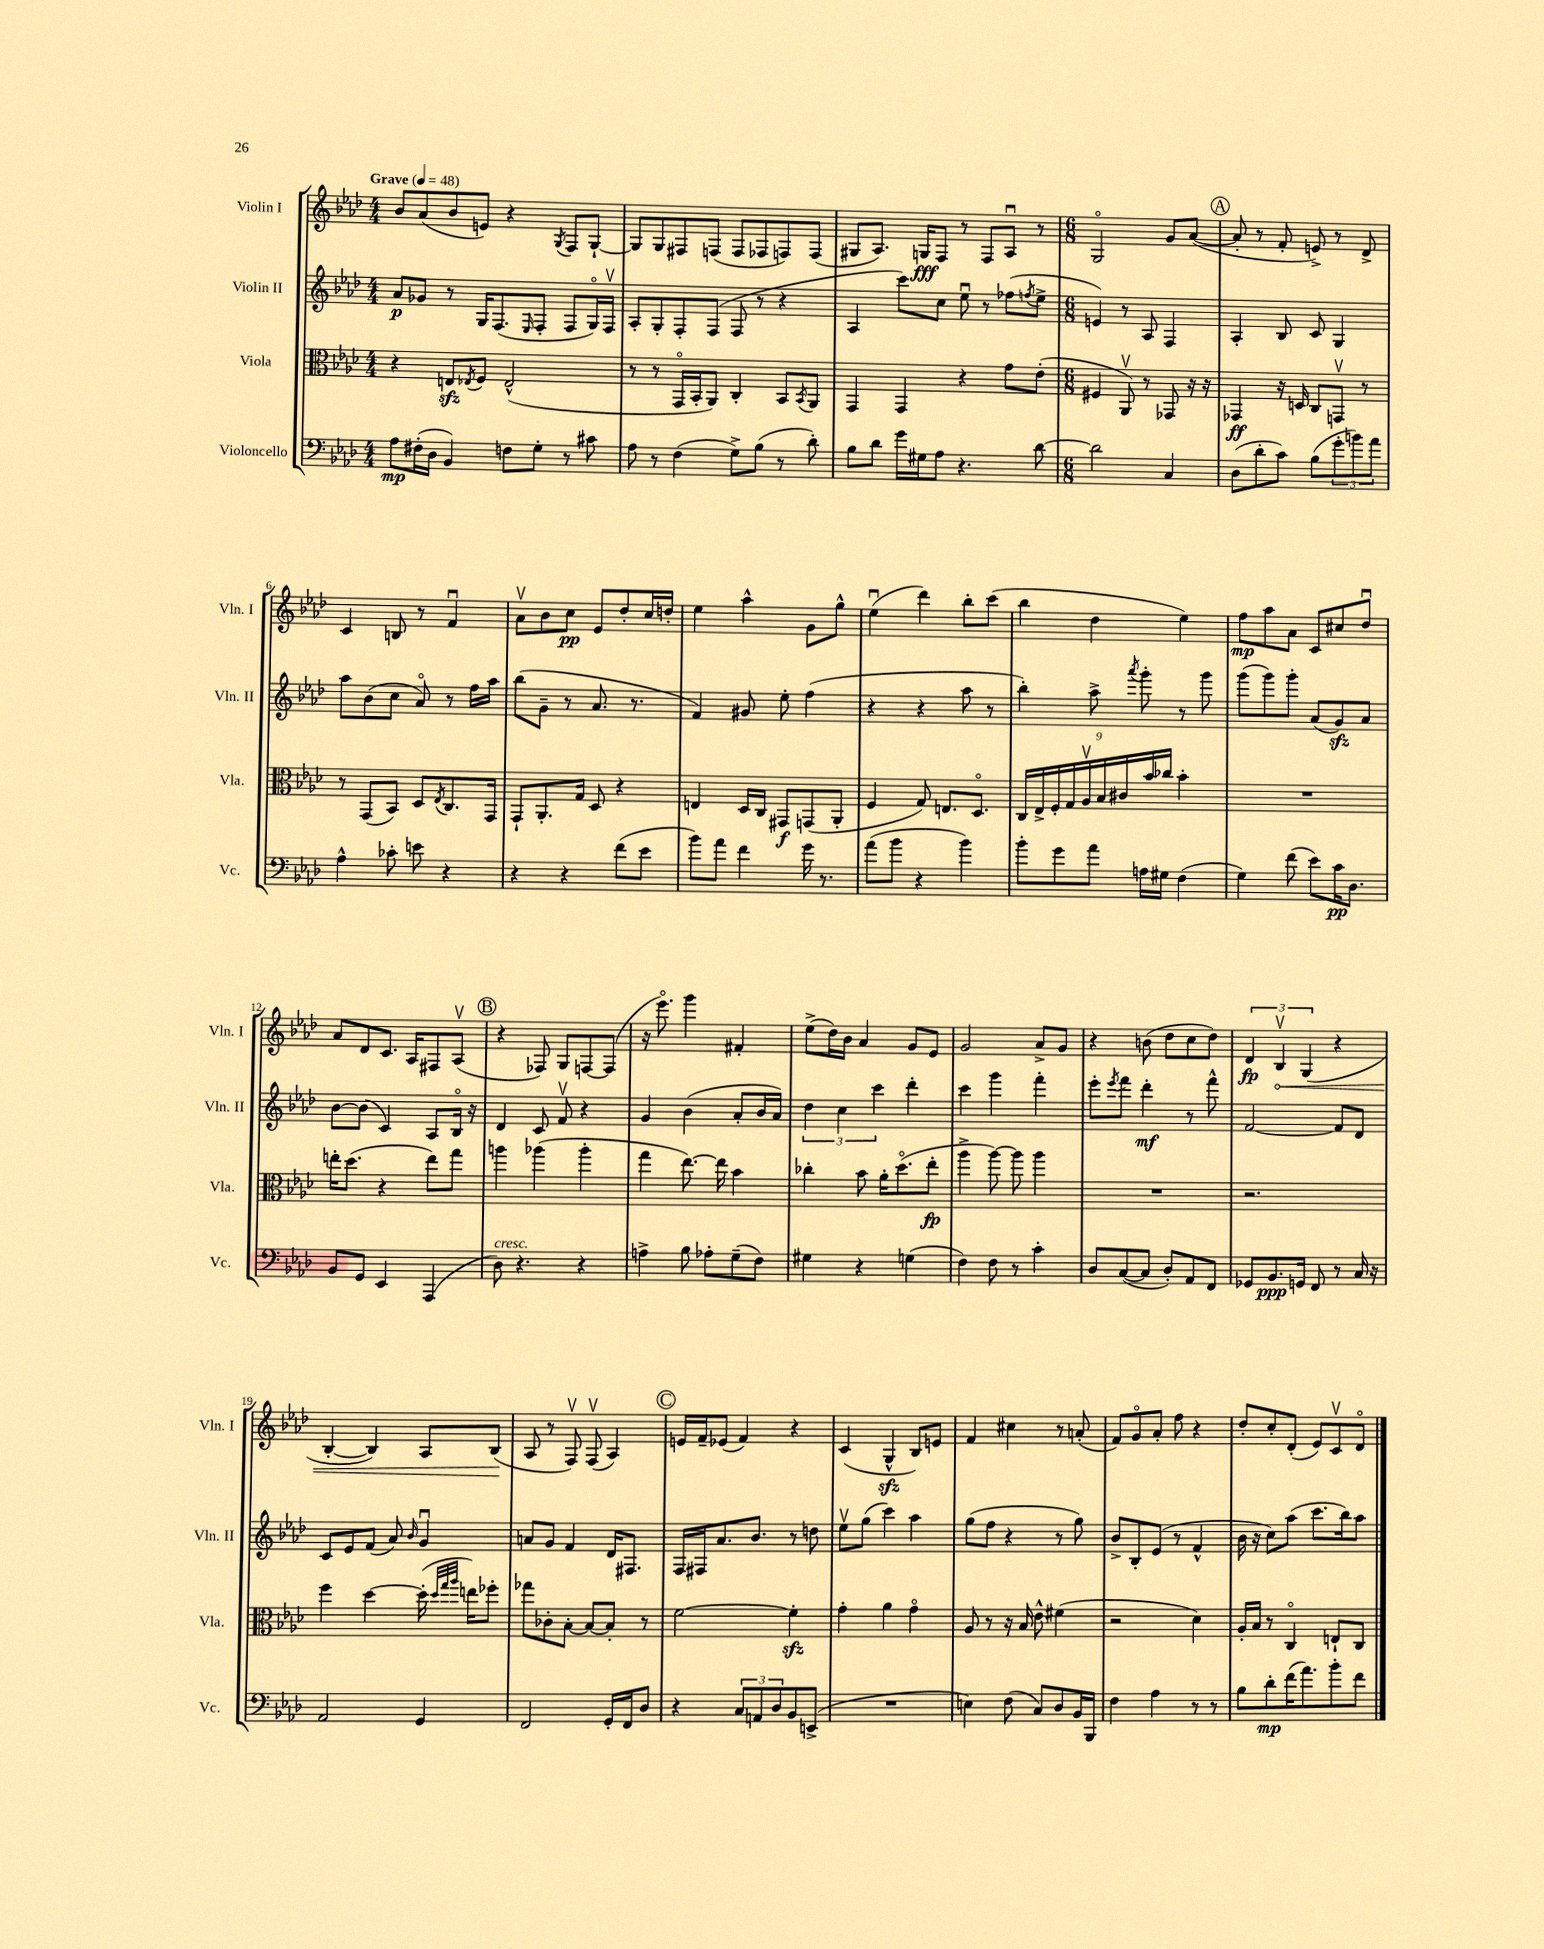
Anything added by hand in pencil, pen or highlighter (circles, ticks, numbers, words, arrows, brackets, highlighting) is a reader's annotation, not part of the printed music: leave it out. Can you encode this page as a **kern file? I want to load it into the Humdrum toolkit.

**kern	**dynam	**kern	**dynam	**kern	**dynam	**kern	**dynam
*part4	*part4	*part3	*part3	*part2	*part2	*part1	*part1
*staff4	*staff4	*staff3	*staff3	*staff2	*staff2	*staff1	*staff1
*I"Violoncello	*	*I"Viola	*	*I"Violin II	*	*I"Violin I	*
*I'Vc.	*	*I'Vla.	*	*I'Vln. II	*	*I'Vln. I	*
*clefF4	*	*clefC3	*	*clefG2	*	*clefG2	*
*k[b-e-a-d-]	*	*k[b-e-a-d-]	*	*k[b-e-a-d-]	*	*k[b-e-a-d-]	*
*M4/4	*	*M4/4	*	*M4/4	*	*M4/4	*
*MM48	*	*MM48	*	*MM48	*	*MM48	*
=1	=1	=1	=1	=1	=1	=1	=1
!	!	!	!	!	!	!LO:TX:a:B:t=Grave	!
8A-\L	mp	4r	.	8a-/L	p	8b-/L	.
(16F#X'\L	.	.	.	8g-X/J	.	(8a-/	.
16D-\JJ	.	.	.	.	.	.	.
4BB-/)	.	8Enzz/L	.	8r	.	8b-/	.
.	.	8qE-X/	.	.	.	.	.
.	.	8F/J	.	16G/KL	.	8en/J)	.
.	.	.	.	(8.F/	.	.	.
8Fn\L	.	(2E-^^/	.	.	.	4r	.
.	.	.	.	16qqE-/	.	.	.
8G'\J	.	.	.	8F'/J	.	.	.
.	.	.	.	.	.	8qG/	.
8r	.	.	.	8F/L	.	8F/L	.
8c#X\	.	.	.	16G/L)	.	[8G`/J	.
.	.	.	.	16Fv/JJ	.	.	.
=2	=2	=2	=2	=2	=2	=2	=2
8A-\	.	8r	.	8A-'/L	.	8G/L]	.
8r	.	8r	.	8G'/	.	8G/	.
(4F\	.	16GG/LL	.	8F'/	.	8F#X/	.
.	.	16BB-'/J	.	.	.	.	.
.	.	8AA-/J)	.	(8F/J	.	(8Fn/J	.
8G^\L)	.	4C'/	.	8F/	.	8F/L	.
(8B-\J	.	.	.	8r	.	8F-X/	.
8r	.	8BB-/L	.	4r	.	8Fn/)	.
.	.	8qBB-/	.	.	.	.	.
8d-'\)	.	8AA-/J	.	.	.	(8F/J	.
=3	=3	=3	=3	=3	=3	=3	=3
8B-\L	.	4GG/	.	4A-/	.	8G#X/L	.
8d-\J	.	.	.	.	.	8.A-/J)	.
16g\LL	.	4GG/	.	8ccc\L)	.	.	.
16G#X\J	.	.	.	.	.	16Gn/KL	fff
8A-\J	.	.	.	8cc\J	.	8F/J	.
4.r	.	4r	.	8ee-u\	.	8r	.
.	.	.	.	8r	.	8F/L	.
.	.	8g\L	.	(8ff-X\L	.	8A-u/J	.
.	.	.	.	8qffn/	.	.	.
[8d-\	.	(8e-'\J	.	8ee-^\J	.	8r	.
=4	=4	=4	=4	=4	=4	=4	=4
*M6/8	*	*M6/8	*	*M6/8	*	*M6/8	*
2d-\]	.	4F#X/	.	4en/)	.	2G/	.
.	.	8AA-v/)	.	8r	.	.	.
.	.	8r	.	8A-/	.	.	.
4C/	.	8GG-X/	.	4F/	.	8g/L	.
.	.	16r	.	.	.	([8a-/J	.
.	.	16r	.	.	.	.	.
!!LO:REH:place=s1:t=A
=5	=5	=5	=5	=5	=5	=5	=5
(8D-\L	.	4GG-X/	ff	4A-'/	.	8a-'/]	.
8d-'\	.	.	.	.	.	8r	.
8c\J)	.	16r	.	8B-/	.	8f'/	.
.	.	16Dn/	.	.	.	.	.
(8B-\L	.	8C/L	.	8c/	.	8en^/)	.
12g'\	.	8GGnv/J	.	4G/	.	8r	.
12bn\)	.	.	.	.	.	.	.
.	.	8r	.	.	.	8d-^/	.
12a-\J	.	.	.	.	.	.	.
!!LO:LB:g=z
=6	=6	=6	=6	=6	=6	=6	=6
4A-^^\	.	8r	.	8aa-\L	.	4c/	.
.	.	(8GG/L	.	(8b-\	.	.	.
8c-X'\	.	8BB-/J)	.	8cc\J	.	8Bn/	.
8en\	.	8D-/L	.	8a-/)	.	8r	.
.	.	8qE-/	.	.	.	.	.
4r	.	8.C/	.	8r	.	4fu/	.
.	.	.	.	16ff\LL	.	.	.
.	.	16GG/Jk	.	16aa-\JJ	.	.	.
=7	=7	=7	=7	=7	=7	=7	=7
4r	.	8GG`/L	.	(8bb-\L	.	8a-v\L	.
.	.	8.AA-'/	.	8g~\J	.	8b-\	.
4r	.	.	.	8r	.	8cc\J	pp
.	.	16G/Jk	.	.	.	.	.
.	.	8D-/	.	8.a-/	.	8e-/L	.
(8f\L	.	4r	.	.	.	8dd-'/	.
.	.	.	.	8.r	.	.	.
8e-\J	.	.	.	.	.	16cc/L	.
.	.	.	.	.	.	16ddn'/JJ	.
=8	=8	=8	=8	=8	=8	=8	=8
8b-\L)	.	4En/	.	4f/)	.	4ee-\	.
8a-\J	.	.	.	.	.	.	.
4f\	.	16D-/LL	.	8g#X/	.	4aa-^^\	.
.	.	16C/JJ	.	.	.	.	.
.	.	8GG#X/L	f	8ee-'\	.	.	.
16g\	.	(8GGn/	.	(4ff\	.	8g\L	.
8.r	.	.	.	.	.	.	.
.	.	8AA-'/J	.	.	.	8gg^^\J	.
=9	=9	=9	=9	=9	=9	=9	=9
(8a-\L	.	4F/	.	4r	.	(4ee-u\	.
8b-\J	.	.	.	.	.	.	.
4r	.	8G/)	.	4r	.	4ddd-\)	.
.	.	8.En/L	.	.	.	.	.
4b-\)	.	.	.	8aa-\	.	8bb-'\L	.
.	.	8.D-/J	.	.	.	.	.
.	.	.	.	8r	.	(8ccc\J	.
=10	=10	=10	=10	=10	=10	=10	=10
8b-'\L	.	18C/LL	.	4bb-'\)	.	4bb-\	.
.	.	18E-^/	.	.	.	.	.
.	.	18F'/	.	.	.	.	.
8g\	.	.	.	.	.	.	.
.	.	18G/	.	.	.	.	.
.	.	18A-v/	.	.	.	.	.
8a-\J	.	.	.	8aa-^\	.	4dd-\	.
.	.	18B-/	.	.	.	.	.
.	.	18c#X/	.	.	.	.	.
.	.	.	.	8qaaa-/	.	.	.
16An\LL	.	.	.	8ggg'\	.	.	.
.	.	18b-/	.	.	.	.	.
16G#X\JJ	.	.	.	.	.	.	.
.	.	18cc-X/JJ	.	.	.	.	.
(4F\	.	4b-'\	.	8r	.	4ee-\)	.
.	.	.	.	8ggg\	.	.	.
=11	=11	=11	=11	=11	=11	=11	=11
4G\)	.	2.r	.	(8ggg\L	.	8ff\L	mp
.	.	.	.	8ggg\)	.	8aa-\	.
(8f\	.	.	.	8ggg'\J	.	8a-\J	.
8e-\L)	.	.	.	(8a-/L	.	8c/L	.
16c\K	pp	.	.	8gzz/)	.	8cc#X/	.
8.D-\J	.	.	.	.	.	.	.
.	.	.	.	8a-/J	.	8dd-u/J	.
!!LO:LB:g=z
=12	=12	=12	=12	=12	=12	=12	=12
8BB-/L	.	16een'\KL	.	[8b-\L	.	8a-/L	.
.	.	(8.dd-\J	.	.	.	.	.
8GG/J	.	.	.	(8b-\J]	.	8d-/	.
4EE-/	.	4r	.	4c/)	.	8.c/J	.
.	.	.	.	.	.	16A-/KL	.
(4AAA-/	.	8ee\L)	.	8A-/L	.	8F#X/	.
.	.	8gg\J	.	16B-/Jk	.	(8A-v/J	.
.	.	.	.	16r	.	.	.
!!LO:REH:place=s1:t=B
=13	=13	=13	=13	=13	=13	=13	=13
!LO:TX:a:i:t=cresc.	!	!	!	!	!	!	!
8D-\)	.	4aan\	.	4d-/	.	4r	.
4.r	.	.	.	.	.	.	.
.	.	(4aa-X\	.	8c/	.	8F-X/)	.
.	.	.	.	8fv/	.	8G/L	.
4r	.	4aa-'\	.	4r	.	[8Fn/	.
.	.	.	.	.	.	(8F/J]	.
=14	=14	=14	=14	=14	=14	=14	=14
4An^\	.	4gg\	.	4g/	.	16r	.
.	.	.	.	.	.	8.eee-\)	.
8B-\	.	[8.ee-\)	.	(4b-\	.	4ggg\	.
8A-X'\L	.	.	.	.	.	.	.
.	.	16ee-\]	.	.	.	.	.
(8G~\	.	4b-\	.	8a-'/L	.	4f#X'/	.
8F\J)	.	.	.	16b-/L	.	.	.
.	.	.	.	16a-/JJ)	.	.	.
=15	=15	=15	=15	=15	=15	=15	=15
4G#X\	.	4cc-X'\	.	6dd-\	.	(8ee-^\L	.
.	.	.	.	.	.	16dd-\L)	.
.	.	.	.	6cc\	.	.	.
.	.	.	.	.	.	16b-\JJ	.
4r	.	8b-\	.	.	.	4a-/	.
.	.	.	.	6ccc\	.	.	.
.	.	16a-'\KL	.	.	.	.	.
.	.	(8.dd-\	.	.	.	.	.
(4Gn\	.	.	.	4ddd-'\	.	8g/L	.
.	.	8ee-'\J	fp	.	.	8e-/J	.
=16	=16	=16	=16	=16	=16	=16	=16
4F\)	.	4aa-^\	.	4ccc\	.	2g/	.
8F\	.	[8aa-\)	.	4ggg\	.	.	.
8r	.	8aa-\]	.	.	.	.	.
4c'\	.	4aa-\	.	4fff'\	.	8a-^/L	.
.	.	.	.	.	.	8g/J	.
=17	=17	=17	=17	=17	=17	=17	=17
8D-/L	.	2.r	.	8eee-'\L	.	4r	.
.	.	.	.	8qeee-/	.	.	.
([8C/	.	.	.	8fff\J	.	.	.
8C/J]	.	.	.	4ddd-'\	mf	(8bn\	.
8D-'/L)	.	.	.	.	.	8dd-\L	.
8AA-/	.	.	.	8r	.	8cc\	.
8FF/J	.	.	.	8fff^^\	.	8dd-\J)	.
=18	=18	=18	=18	=18	=18	=18	=18
8GG-X/L	.	2.r	.	[2f/	.	6d-/	fp
8.BB-/	ppp	.	.	.	.	.	.
!	!	!	!	!	!	!	!LO:HP:b
.	.	.	.	.	.	6B-v/	<
16GGn/Jk	.	.	.	.	.	.	.
.	.	.	.	.	.	(6G/	.
8FF/	.	.	.	.	.	.	.
8r	.	.	.	8f/L]	.	4r	.
16C/	.	.	.	8d-/J	.	.	.
16r	.	.	.	.	.	.	.
!!LO:LB:g=z
=19	=19	=19	=19	=19	=19	=19	=19
2AA-/	.	4ff\	.	8c/L	.	[4B-'/	.
.	.	.	.	8e-/	.	.	.
.	.	[4dd-\	.	(8f/J	.	4B-/])	.
.	.	.	.	8a-/)	.	.	.
.	.	.	.	16qqb-/	.	.	.
4GG/	.	(16dd-'\]	.	4gu/	.	8A-/L	.
.	.	32qqdd-/LLL	.	.	.	.	.
.	.	32qqgg/	.	.	.	.	.
.	.	32qqaa-/JJJ	.	.	.	.	.
.	.	16een\KL)	.	.	.	.	.
.	.	8ff-X'\J	.	.	.	(8B-/J	.
.	.	.	.	.	.	.	[
=20	=20	=20	=20	=20	=20	=20	=20
2FF/	.	8gg-X\L	.	8an/L	.	8A-/	.
.	.	8c-X'\	.	8g/J	.	8r	.
.	.	[8B-'\J	.	4f/	.	8Fv/)	.
.	.	8B-/L_	.	.	.	(8Fv/	.
16GG'/LL	.	8B-'/J]	.	16d-/KL	.	4A-/)	.
16FF/J	.	.	.	8.F#X/J	.	.	.
8D-/J	.	8r	.	.	.	.	.
!!LO:REH:place=s1:t=C
=21	=21	=21	=21	=21	=21	=21	=21
4r	.	[2f\	.	16F/LL	.	16en/LL	.
.	.	.	.	16F#X/J	.	16f~/J	.
.	.	.	.	8.a-/	.	(8e-X/J	.
12C/L	.	.	.	.	.	4f/)	.
.	.	.	.	8.b-/J	.	.	.
12AAn/	.	.	.	.	.	.	.
12D-/	.	.	.	.	.	.	.
8BB-/	.	4fzz'\]	.	8r	.	4r	.
(8EEn^/J	.	.	.	8ddn\	.	.	.
=22	=22	=22	=22	=22	=22	=22	=22
2.r	.	4g'\	.	8ee-v\L	.	(4c/	.
.	.	.	.	(8gg\J	.	.	.
.	.	4a-\	.	4ccc\)	.	4Gzz^^/	.
.	.	4g\	.	4aa-\	.	8B-/L)	.
.	.	.	.	.	.	8en/J	.
=23	=23	=23	=23	=23	=23	=23	=23
4En\)	.	8A-/	.	(8gg\L	.	4f/	.
.	.	8r	.	8ff\J	.	.	.
(8F\	.	16r	.	4r	.	4cc#X\	.
.	.	16B-/	.	.	.	.	.
8C/L)	.	8e-^^\	.	.	.	.	.
8D-/	.	(4f#X\	.	8r	.	8r	.
16BB-/L	.	.	.	8gg\)	.	(8an'/	.
16BBB-/JJ	.	.	.	.	.	.	.
=24	=24	=24	=24	=24	=24	=24	=24
4F\	.	2r	.	8b-^/L	.	8f/L)	.
.	.	.	.	8B-'/	.	8g/	.
4A-\	.	.	.	(8e-/J	.	8a-'/J	.
.	.	.	.	8r	.	8ff\	.
8r	.	4d-\)	.	4f^^/	.	4r	.
8r	.	.	.	.	.	.	.
=25	=25	=25	=25	=25	=25	=25	=25
8B-\L	.	16A-'/LL	.	16b-\	.	8dd-'/L	.
.	.	16B-/JJ	.	16r	.	.	.
8d-'\	mp	8r	.	8cc\L)	.	8cc'/	.
(16f\K	.	4C/	.	(8aa-\J	.	(8d-'/J	.
8.a-\)	.	.	.	.	.	.	.
.	.	.	.	8.ccc\L	.	8e-/L)	.
8b-'\	.	8En`/L	.	.	.	8cv/	.
.	.	.	.	16bb-\k)	.	.	.
8f\J	.	8C/J	.	8aa-\J	.	8d-/J	.
==	==	==	==	==	==	==	==
*-	*-	*-	*-	*-	*-	*-	*-
